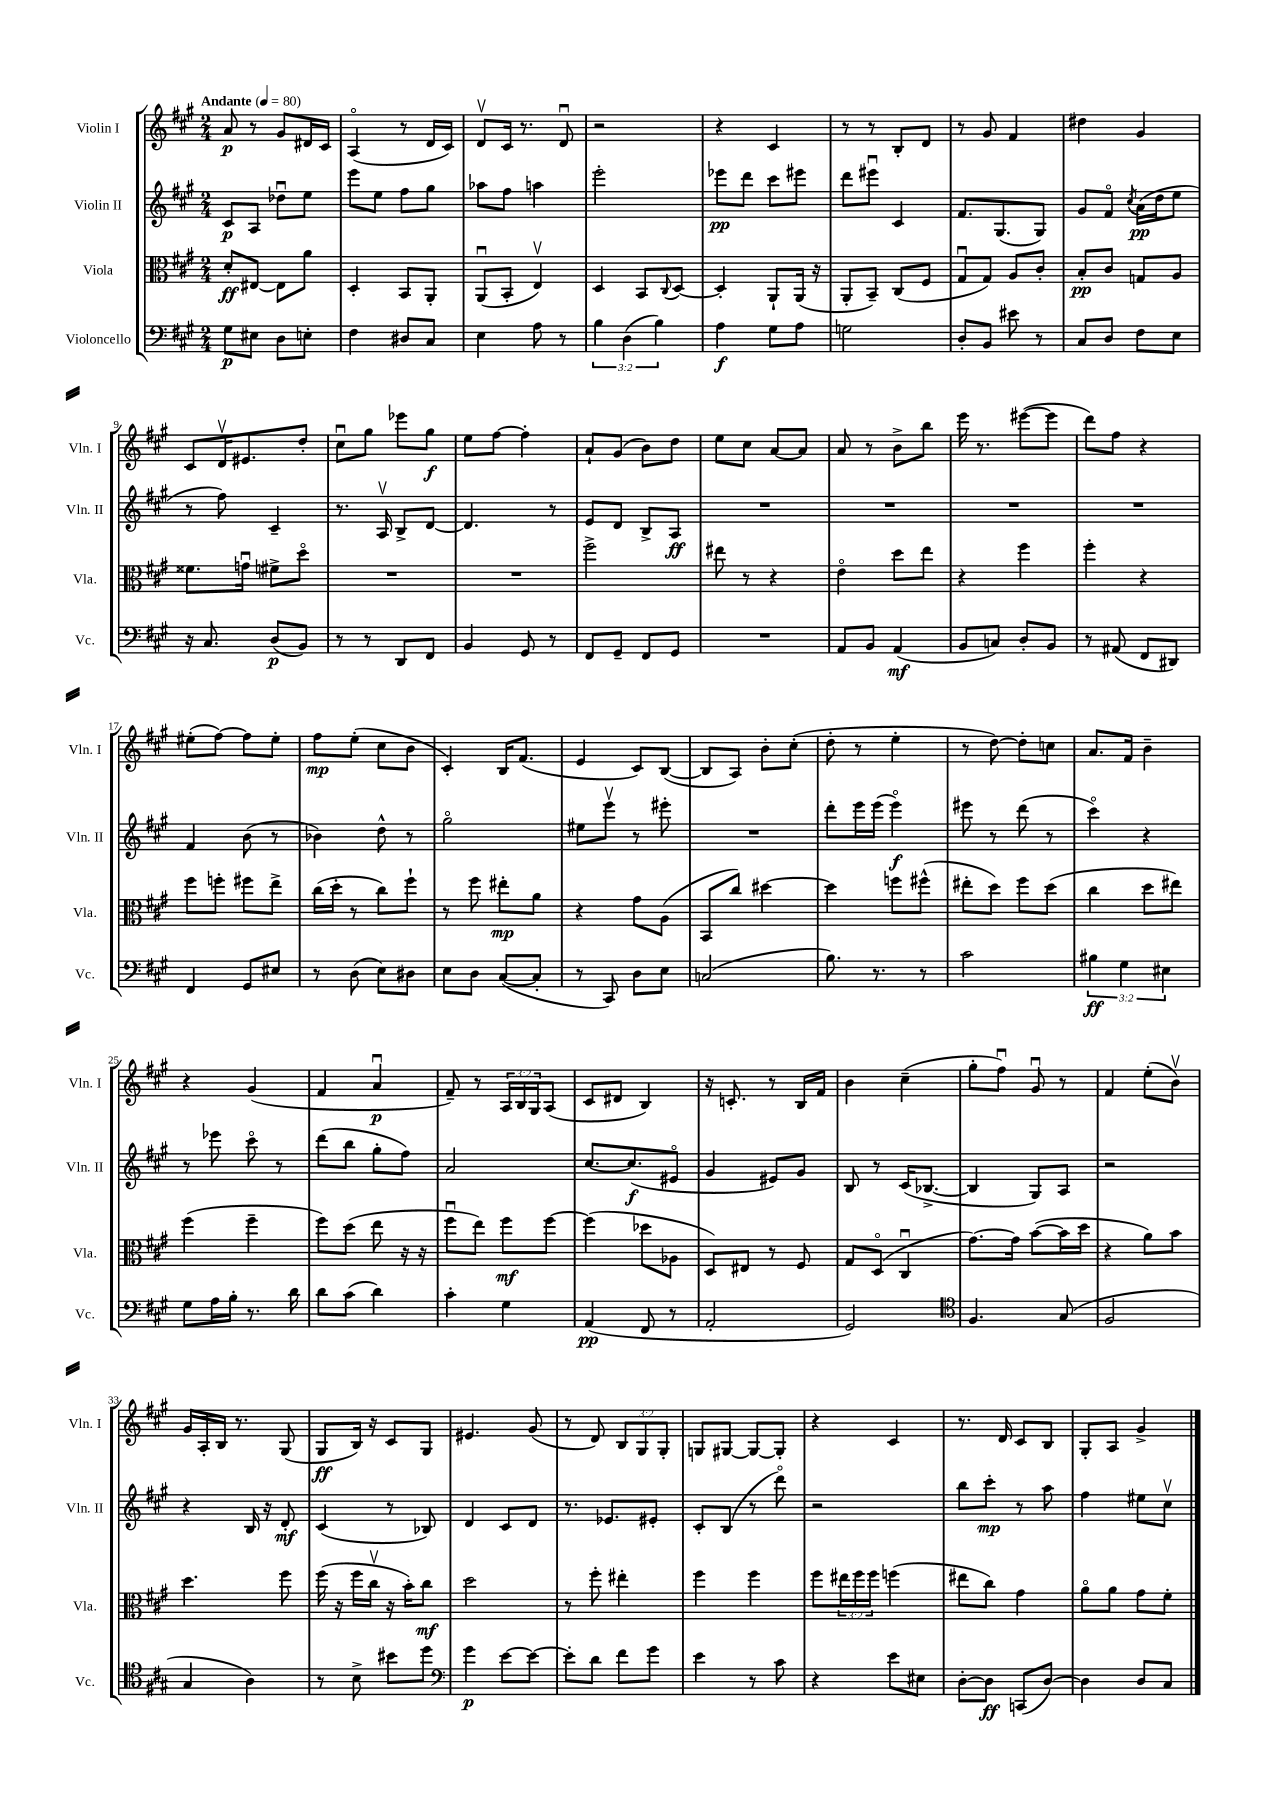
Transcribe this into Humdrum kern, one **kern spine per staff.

**kern	**kern	**kern	**kern
*staff4	*staff3	*staff2	*staff1
*clefF4	*clefC3	*clefG2	*clefG2
*k[f#c#g#]	*k[f#c#g#]	*k[f#c#g#]	*k[f#c#g#]
*M2/4	*M2/4	*M2/4	*M2/4
*MM80	*MM80	*MM80	*MM80
8G#	8d'	8c#	8a
8E#	[8E#	8A	8r
8D	8E#]	8dd-u	8g#
8E'	8a	8ee	16d#
.	.	.	16c#
=	=	=	=
4F#	4D'	8eee	(4Ao
.	.	8ee	.
8D#	8BB	8ff#	8r
8C#	8AA'	8gg#	16d
.	.	.	16c#)
=	=	=	=
4E	(8AAu	8aa-	8dv
.	8BB'	8ff#	16c#
.	.	.	8.r
8A	4Ev)	4aa	.
8r	.	.	8du
=	=	=	=
6B	4D	2eee'	2r
(6D	.	.	.
.	8BB	.	.
6B)	.	.	.
.	8qqC#	.	.
.	[8D	.	.
=	=	=	=
4A	4D']	8eee-	4r
.	.	8ddd	.
8G#	8AA`	8ccc#	4c#
8A	(16AA	8eee#	.
.	16r	.	.
=	=	=	=
2G	8AA'	8ddd	8r
.	8BB~)	8eee#u	8r
.	(8C#	4c#	8B'
.	8F#	.	8d
=	=	=	=
8D'	8G#u	8.f#	8r
8BB	8G#)	.	8g#
.	.	(8.G#	.
8e#	8A	.	4f#
8r	8c#'	8G#)	.
=	=	=	=
8C#	8B'	8g#	4dd#
8D	8c#	8f#o	.
.	.	8qcc#	.
8F#	8G	(16a	4g#
.	.	16dd	.
8E	8A	8ee	.
=	=	=	=
16r	8.f##	8r	8c#
8.C#	.	.	.
.	.	8ff#)	16dv
.	16gu	.	8.e#
(8D	8f#^	4c#~	.
8BB)	8ddo	.	8dd'
=	=	=	=
8r	2r	8.r	8cc#u
8r	.	.	8gg#
.	.	16Av	.
8DD	.	8B^	8eee-
8FF#	.	[8d	8gg#
=	=	=	=
4BB	2r	4.d]	8ee
.	.	.	[8ff#
8GG#	.	.	4ff#']
8r	.	8r	.
=	=	=	=
8FF#	2ff#^	8e	8a`
8GG#~	.	8d	(8g#
8FF#	.	8B^	8b)
8GG#	.	8A	8dd
=	=	=	=
2r	8ee#	2r	8ee
.	8r	.	8cc#
.	4r	.	[8a
.	.	.	8a]
=	=	=	=
8AA	4eo	2r	8a
8BB	.	.	8r
(4AA	8dd	.	8b^
.	8ee	.	8bb
=	=	=	=
8BB	4r	2r	16eee
.	.	.	8.r
8C)	.	.	.
8D'	4ff#	.	([8eee#
8BB	.	.	8eee#]
=	=	=	=
8r	4ff#'	2r	8ddd)
(8AA#	.	.	8ff#
8FF#	4r	.	4r
8DD#)	.	.	.
=	=	=	=
4FF#	8ff#	4f#	(8ee#'
.	8ff'	.	[8ff#)
8GG#	8ff#	(8b	8ff#]
8E#	8ee^	8r	8ee#'
=	=	=	=
8r	(16cc#	4b-)	8ff#
.	16dd'	.	.
(8D	8r	.	(8ee'
8E)	8cc#)	8dd^^	8cc#
8D#	8ff#`	8r	8b
=	=	=	=
8E	8r	2gg#o	4c#')
8D	8ff#	.	.
([8C#	8ee#'	.	16B
.	.	.	(8.f#
8C#']	8a	.	.
=	=	=	=
8r	4r	8ee#	4e
8CC#)	.	8eeev	.
8D	8g#	8r	8c#)
8E	(8A	8eee#'	([8B
=	=	=	=
(2C	8BB	2r	8B]
.	8cc#)	.	8A)
.	[4dd#	.	8b'
.	.	.	(8cc#'
=	=	=	=
8.B)	4dd#]	8ddd'	8dd'
.	.	16eee	8r
8.r	.	(16eee	.
.	8ff	4eeeo)	4ee'
8r	(8ff#^^	.	.
=	=	=	=
2c#	8ee#'	8eee#	8r
.	8dd)	8r	[8dd)
.	8ff#	(8ddd	8dd']
.	(8dd	8r	8cc
=	=	=	=
6B#	4cc#	4ccc#o)	8.a
6G#	.	.	.
.	.	.	16f#
.	8dd	4r	4b~
6E#	.	.	.
.	8ee#)	.	.
=	=	=	=
8G#	(4ff#	8r	4r
16A	.	8eee-	.
16B'	.	.	.
8.r	4ff#~	8ccc#o	(4g#
.	.	8r	.
16d	.	.	.
=	=	=	=
8d	8ff#)	(8ddd	4f#
(8c#	(8dd	8bb	.
4d)	8ee	8gg#'	4au
.	16r	8ff#)	.
.	16r	.	.
=	=	=	=
4c#'	8ff#u	2a	8f#~)
.	8ee)	.	8r
4G#	8ff#	.	24A
.	.	.	24B
.	.	.	24G#
.	[8ff#	.	(8A
=	=	=	=
(4AA	(4ff#]	[8.cc#	8c#
.	.	.	8d#
.	.	(8.cc#]	.
8FF#	8dd-	.	4B)
8r	8A-	8e#o	.
=	=	=	=
2AA'	8D)	4g#	16r
.	.	.	8.c'
.	8E#	.	.
.	8r	8e#)	8r
.	8F#	8g#	16B
.	.	.	16f#
=	=	=	=
2GG#)	8G#	8B	4b
.	(8Do	8r	.
.	4C#u	(16c#	(4cc#~
.	.	[8.B-^	.
=	=	=	=
*clefC4	*	*	*
4.F#	[8.g#)	4B-]	8gg#'
.	.	.	8ff#u)
.	16g#]	.	.
.	([8b	8G#)	8g#u
(8G#	16b]	8A	8r
.	16dd	.	.
=	=	=	=
2F#	4r	2r	4f#
.	8a)	.	(8ee'
.	8b	.	8bv)
=	=	=	=
4G#	4.dd	4r	16g#
.	.	.	16A'
.	.	.	16B
.	.	.	8.r
4A)	.	16B	.
.	.	16r	.
.	8ff#	8d'	(8G#
=	=	=	=
8r	(16ff#	(4c#	8G#
.	16r	.	.
8B^	16ff#	.	16B)
.	16cc#v	.	16r
8b#	16r	8r	8c#
.	16b')	.	.
8dd	8cc#	8B-)	8G#
=	=	=	=
*clefF4	*	*	*
4g#	2dd	4d	4.e#
[8e	.	8c#	.
8e_	.	8d	(8g#
=	=	=	=
8e']	8r	8.r	8r
8d	8ff#'	.	8d)
.	.	8.e-	.
8f#	4ee#'	.	12B
.	.	.	12G#
8g#	.	8e#'	.
.	.	.	12G#'
=	=	=	=
4e	4ff#	8c#'	8G
.	.	(8B	[8G#
8r	4ff#	8r	8G#_
8c#	.	8dddo)	8G#']
=	=	=	=
4r	8ff#	2r	4r
.	24ee#	.	.
.	24ff#	.	.
.	24ff#	.	.
8e	(4ff	.	4c#
8E#	.	.	.
=	=	=	=
[8D'	8ee#	8bb	8.r
8D]	8cc#)	8ccc#'	.
.	.	.	16d
(8CC	4g#	8r	8c#
[8D)	.	8aa	8B
=	=	=	=
4D]	8ao	4ff#	8G#'
.	8a	.	8A
8D	8g#	8ee#	4g#^
8C#	8f#'	8cc#v	.
==	==	==	==
*-	*-	*-	*-
